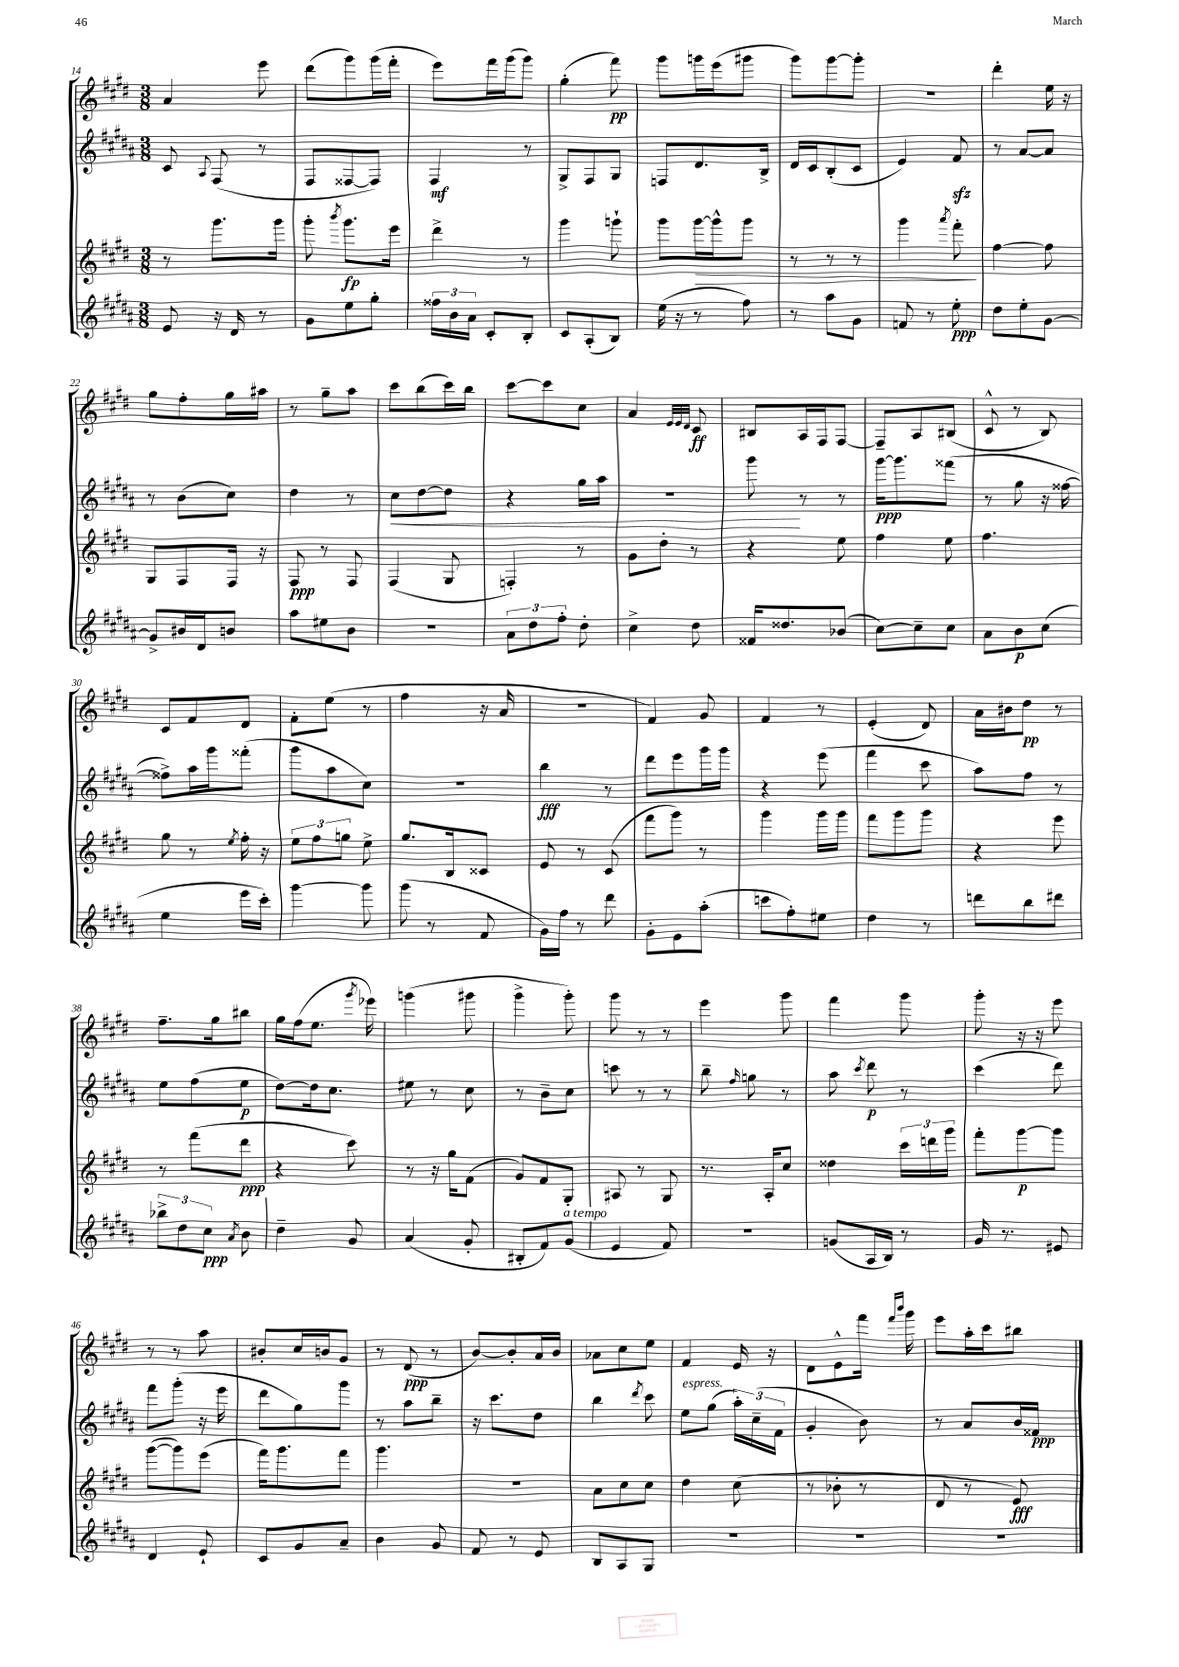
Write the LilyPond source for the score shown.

<<
\new StaffGroup <<
\new Staff = "s0" {
    \clef treble \key e \major \numericTimeSignature \time 3/8
    \autoBeamOff a'4 e'''8 |
    dis'''8[( gis'''8) gis'''16( fis'''16]-. |
    e'''8[) fis'''16 gis'''16( gis'''8]) |
    gis''4-.( fis'''8\pp) |
    gis'''8[ g'''16 e'''16( gis'''8] |
    gis'''8[) gis'''8~ gis'''8]-. |
    R4. |
    dis'''4-. e''16 r16 |
    gis''8[ fis''8-. gis''16 ais''16] |
    r8 gis''8[-- a''8] |
    cis'''8[ b''8( cis'''16) b''16] |
    cis'''8[~ cis'''8 cis''8] |
    a'4 \grace { e'32[ e'32 dis'32] } cis'8\ff |
    bis8[ a16 fis16 fis8]~ |
    fis8[-- a8 bis8]( |
    cis'8-^ r8 b8) |
    cis'8[ fis'8 dis'8] |
    fis'8[-. e''8]( r8 |
    fis''4 r16 a'16 |
    R4. |
    fis'4) gis'8 |
    fis'4 r8 |
    e'4-.( dis'8) |
    a'16[ bis'16 dis''8]\pp r8 |
    fis''8.[-- gis''16 bis''8] |
    gis''16[ fis''16( e''8.] \acciaccatura { gis'''8 } ees'''16) |
    g'''4( gis'''8 |
    gis'''4-> gis'''8-.) |
    gis'''8 r8 r8 |
    e'''4 gis'''8 |
    fis'''4 gis'''8 |
    gis'''8-. r16 r16 e'''8 |
    r8 r8 a''8 |
    bis'8[-. cis''16 b'16 gis'8] |
    r8 dis'8\ppp( r8 |
    b'8[~) b'8-. a'16 b'16] |
    aes'8[ cis''8 e''8] |
    fis'4 e'16 r16 |
    dis'8[ e'8-^ fis'''16] \grace { fis'''16[ b'''16] } gis'''16 |
    e'''8[ a''16-. cis'''16 bis''8] \bar "|." |
}
\new Staff = "s1" {
    \clef treble \key b \major \numericTimeSignature \time 3/8
    \autoBeamOff cis'8 \appoggiatura { ais8 } fis8( r8 |
    fis8[ fisis8~ fisis8]) |
    fis4\mf r8 |
    gis8[-> fis8 gis8] |
    f8[ dis'8. b16]-> |
    dis'16[ cis'16 b8-.( cis'8] |
    e'4) fis'8\sfz |
    r8 ais'8[~ ais'8] |
    r8 b'8[( cis''8]) |
    dis''4 r8 |
    cis''8[\< dis''8~ dis''8] |
    r4 gis''16[ ais''16] |
    R4. |
    gis'''8\! r8 r8 |
    gis'''16[~\ppp gis'''8. fisis'''8]( |
    r8 gis''8 r16 fisis''16~ |
    fisis''8[->) ais''16 gis'''16 fisis'''8]-.( |
    gis'''8[ ais''8 cis''8]) |
    R4. |
    b''4\fff r8 |
    dis'''8[ e'''8 gis'''16 gis'''16] |
    r4 e'''8( |
    fis'''4 cis'''8 |
    ais''8[) fis''8] r8 |
    e''8[ fis''8( e''8]\p |
    dis''8[~) dis''16 cis''8.] |
    eis''8 r8 cis''8 |
    r8 b'8[-- cis''8] |
    c'''8 r8 r8 |
    b''8-- \grace { fis''16 } g''8 r8 |
    ais''8 \acciaccatura { cis'''8 } dis'''8\p r8 |
    cis'''4( dis'''8) |
    fis'''8[ gis'''8]-.( r16 e'''16 |
    dis'''8[ gis''8) gis'''8] |
    r8 ais''8[ b''8]-- |
    r16 cis'''8.[ dis''8] |
    b''4 \acciaccatura { dis'''8 } cis'''8 |
    e''8[^\markup { \italic "espress." } gis''8]( \tuplet 3/2 { ais''16[-.) cis''16--( fis'16] } |
    gis'4-. b'8) |
    r8 ais'8[ b'16 fisis'16]\ppp \bar "|." |
}
\new Staff = "s2" {
    \clef treble \key e \major \numericTimeSignature \time 3/8
    \autoBeamOff r8 gis'''8.[ gis'''16] |
    gis'''8-. \acciaccatura { b'''8 } gis'''8.[\fp e'''16] |
    dis'''4-> r8 |
    gis'''4 g'''8-! |
    gis'''8[ gis'''16~\> gis'''16-^ gis'''8] |
    r8 r8 r8 |
    gis'''4 \acciaccatura { a'''8 } fis'''8-.\! |
    fis''4~ fis''8 |
    gis8[ fis8 fis16] r16 |
    fis8\ppp r8 fis8 |
    fis4( gis8 |
    f4-.) r8 |
    gis'8[ dis''8]-. r8 |
    r4 e''8 |
    fis''4 e''8 |
    fis''4. |
    gis''8 r8 \acciaccatura { e''8 } fis''16-. r16 |
    \tuplet 3/2 { e''8[ fis''8 g''8] } e''8-> |
    gis''8.[ b16 cisis'8] |
    e'8 r8 cis'8( |
    fis'''8[ gis'''8]) r8 |
    gis'''4 gis'''16[ gis'''16] |
    fis'''8[ gis'''8 gis'''8] |
    r4 e'''8 |
    r8 fis'''8[( dis'''8]\ppp |
    r4 cis'''8) |
    r8 r16 gis''16[ fis'8]( |
    gis'8[) fis'8 gis8]-. |
    ais8 r8 gis8 |
    r8. a16[-. cis''8] |
    disis''4 \tuplet 3/2 { cis'''16[ d'''16 gis'''16] } |
    fis'''8[-. gis'''8~\p gis'''8] |
    gis'''8[~( gis'''8) e'''8]( |
    fis'''16[) gis'''8. fis'''8] |
    gis'''4. |
    r4. |
    a'8[ cis''8 cis''8] |
    dis''4 cis''8( |
    r8 bes'8-. r8 |
    dis'8 r8 e'8\fff) \bar "|." |
}
\new Staff = "s3" {
    \clef treble \key b \major \numericTimeSignature \time 3/8
    \autoBeamOff e'8 r16 dis'16 r8 |
    gis'8[ e''8 gis''8]-. |
    \tuplet 3/2 { fisis''16[ b'16 ais'16] } cis'8[-. b8]-. |
    cis'8[ ais8-.( b8]) |
    e''16( r16 r8 fis''8) |
    r8 ais''8[ gis'8] |
    f'8 r8 e''8-.\ppp |
    dis''8[ e''8-. gis'8]~ |
    gis'8[-> bis'16 dis'16 b'8] |
    ais''8[ eis''8 b'8] |
    R4. |
    \tuplet 3/2 { ais'8[ dis''8 fis''8]-. } dis''8-. |
    cis''4-> dis''8 |
    fisis'16[ disis''8. bes'8]( |
    cis''8[~) cis''8-- cis''8] |
    ais'8[ b'8\p cis''8]( |
    e''4 e'''16[ cis'''16]-.) |
    gis'''4~ gis'''8 |
    gis'''8( r8 fis'8 |
    gis'16[) fis''16] r8 dis'''8 |
    gis'8[-. e'8 ais''8]-.( |
    c'''8[ fis''8-.) eis''8] |
    dis''4 r8 |
    d'''8[ b''8 dis'''8] |
    \tuplet 3/2 { bes''8[-> dis''8 cis''8]\ppp } \acciaccatura { ais'8 } b'8 |
    dis''4-- gis'8 |
    ais'4( gis'8-. |
    bis8[-. fis'8) gis'8]^\markup { \italic "a tempo" }( |
    e'4 fis'8) |
    R4. |
    g'8[( ais16 b16]) r8 |
    gis'16 r8. eis'8 |
    dis'4 e'8-! |
    cis'8[ gis'8 ais'8]-- |
    b'4 gis'8 |
    fis'8 r8 e'8 |
    b8[ ais8 gis8] |
    R4. |
    R4. |
    R4. \bar "|." |
}
>>
>>
\layout { \context { \Score currentBarNumber = #14 } }
